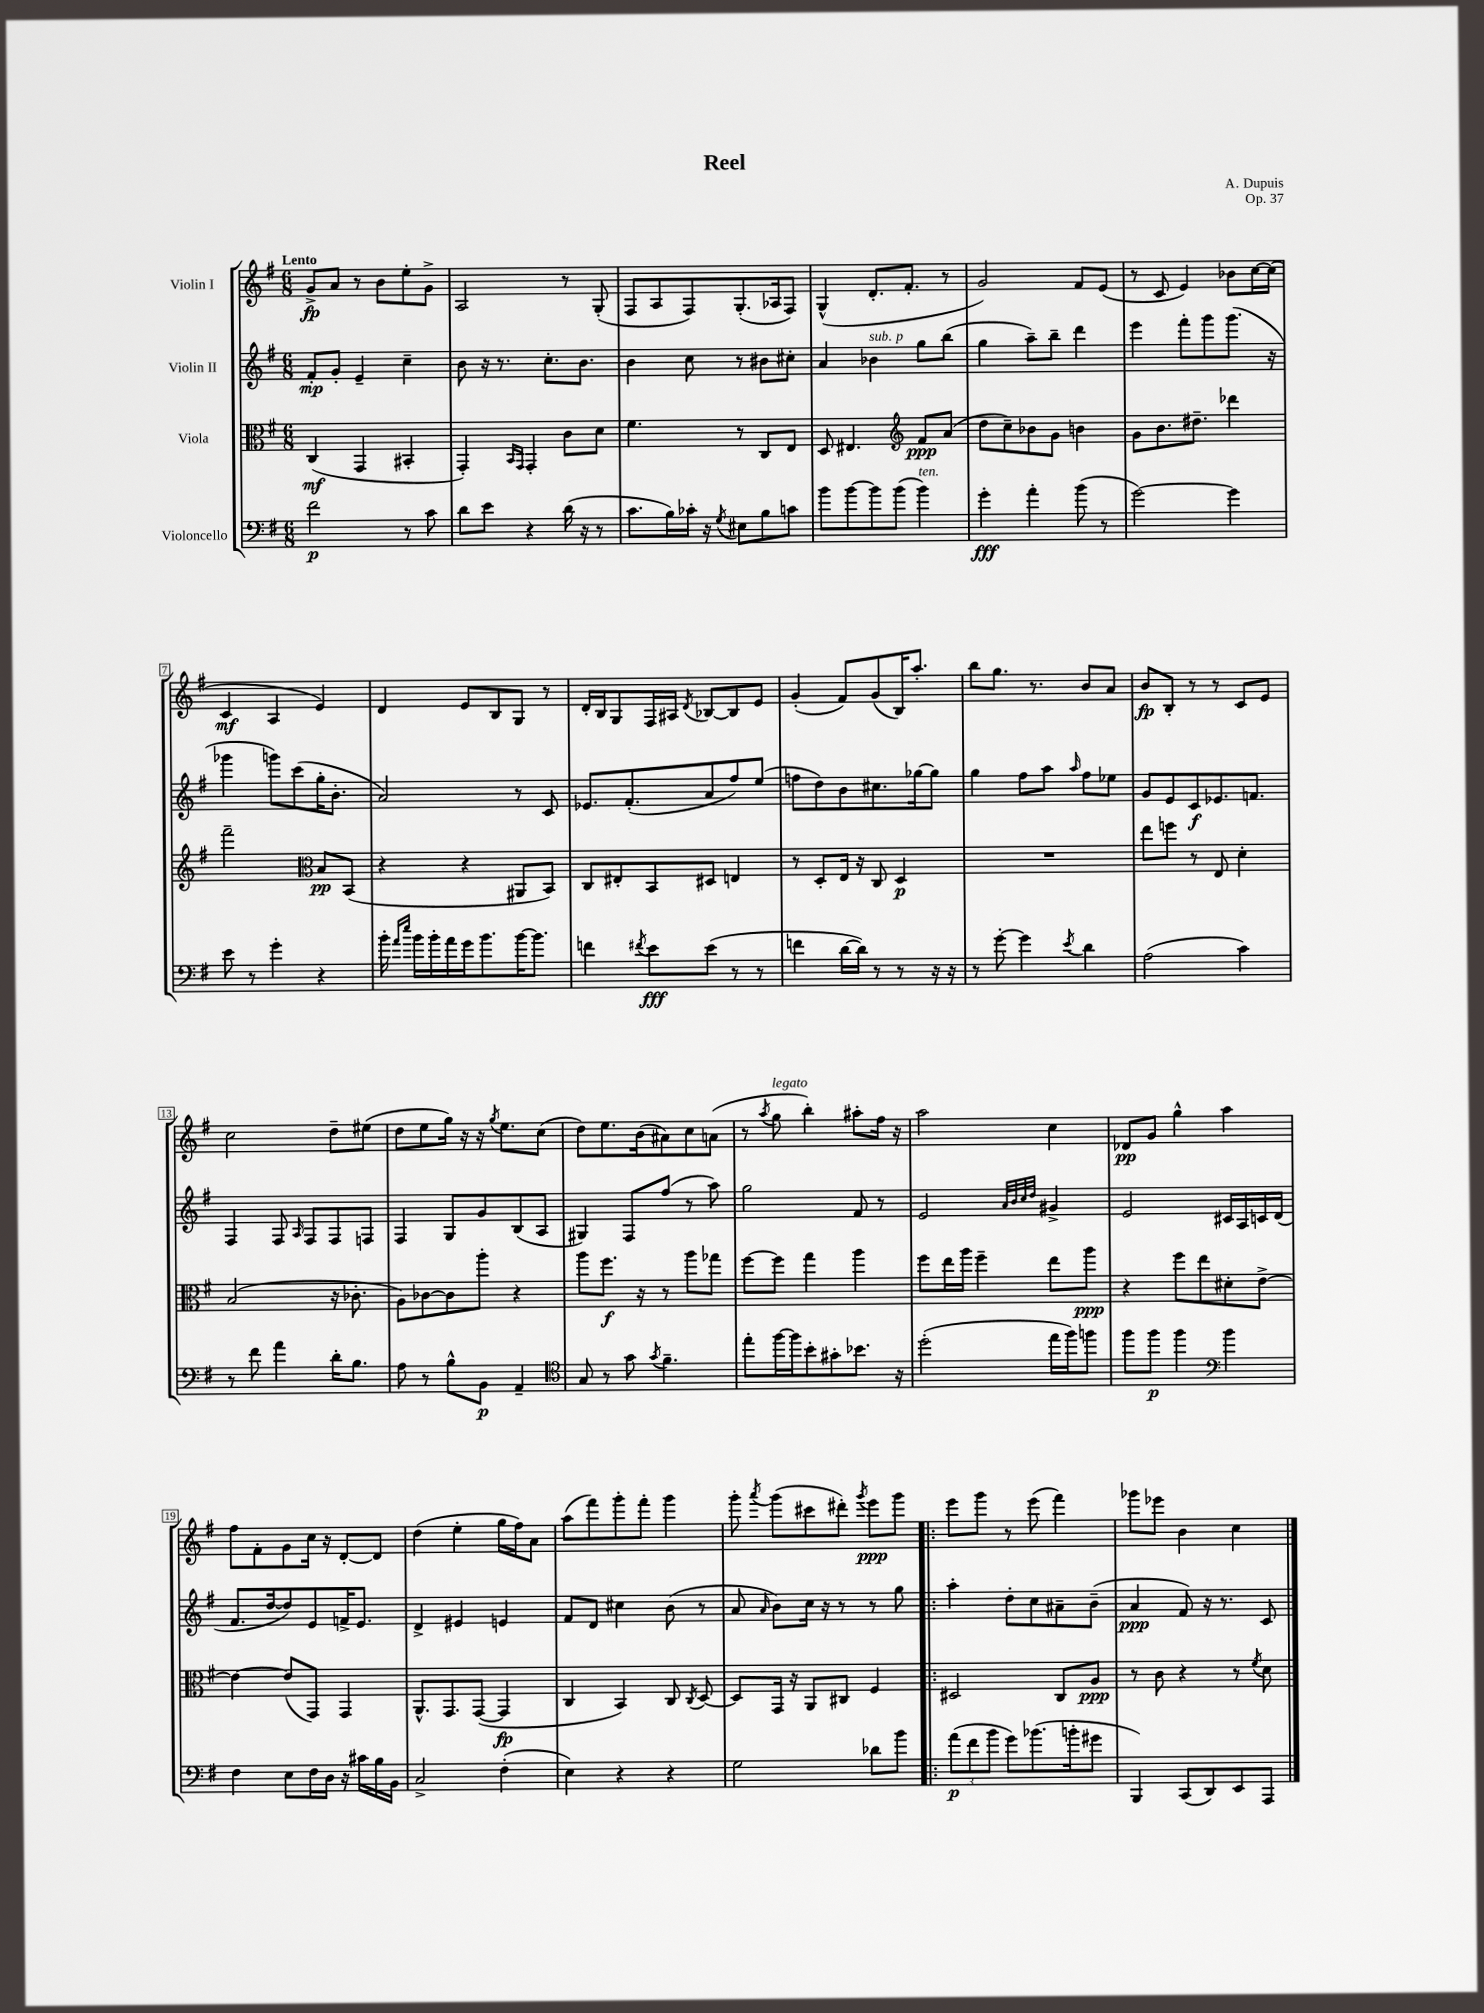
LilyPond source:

\header { title = "Reel" composer = "A. Dupuis" opus = "Op. 37" }
<<
\new StaffGroup <<
\new Staff = "s0" \with { instrumentName = "Violin I" } {
    \clef treble \key g \major \numericTimeSignature \time 6/8 \tempo "Lento"
    \autoBeamOff g'8[->\fp a'8] r8 b'8[ e''8-. g'8]-> |
    a2 r8 g8-.( |
    fis8[ a8 fis8) g8.-.( aes16 fis8]) |
    g4-^( d'8.[-. fis'8.]-. r8 |
    g'2) fis'8[ e'8]( |
    r8 c'8 e'4) bes'8[ c''16~ c''16]( |
    c'4\mf a4 e'4) |
    d'4 e'8[ b8 g8] r8 |
    d'16[-. b16 g8 fis16 ais16] \acciaccatura { d'8 } bes8[~ bes8 e'8] |
    g'4-.( fis'8[) g'8( b16) a''8.]-. |
    b''8[ g''8.] r8. b'8[ a'8] |
    b'8[\fp b8]-. r8 r8 c'8[ e'8] |
    c''2 d''8[-- eis''8]( |
    d''8[ e''8 g''16]) r16 r16 \acciaccatura { g''8 } e''8.[ c''8]( |
    d''8[) e''8. b'16( ais'8) c''8 a'8]( |
    r8 \acciaccatura { a''8 } g''8^\markup { \italic "legato" } b''4-.) ais''8[-. fis''16] r16 |
    a''2 c''4 |
    des'8[\pp g'8] g''4-^ a''4 |
    fis''8[ fis'8-. g'8 c''16] r16 d'8[~-. d'8] |
    d''4( e''4-. g''16[ fis''16) a'8] |
    a''8[( fis'''8) g'''8-. fis'''8]-. g'''4 |
    g'''8-. \acciaccatura { a'''8 } g'''8[( cis'''8 dis'''8]-.) \acciaccatura { g'''8 } e'''8[\ppp g'''8] |
    \bar ".|:" e'''8[ g'''8] r8 e'''8( fis'''4) |
    ges'''8[ ees'''8] b'4 c''4 \bar "|." |
}
\new Staff = "s1" \with { instrumentName = "Violin II" } {
    \clef treble \key g \major \numericTimeSignature \time 6/8
    \autoBeamOff fis'8[-.\mp g'8]-. e'4-- c''4-- |
    b'8 r16 r8. c''8.[-. b'8.] |
    b'4 c''8 r8 bis'8[ cis''8]-. |
    a'4 bes'4^\markup { \italic "sub. p" } g''8[ b''8]( |
    g''4 a''8[--) b''8]-- d'''4 |
    e'''4 fis'''8[-. g'''8 g'''8.]( r16 |
    ges'''4 g'''8[) c'''8( g''16-. b'8.]-. |
    a'2) r8 c'8 |
    ees'8.[ fis'8.-.( a'8 fis''8) e''8]( |
    f''8[ d''8) b'8 cis''8. ges''16~ ges''8] |
    g''4 fis''8[ a''8] \grace { a''16 } fis''8[ ees''8] |
    g'8[ e'8 c'8\f ees'8. f'8.] |
    fis4 fis8 \grace { a16 } fis8[ fis8 f8] |
    fis4 g8[ g'8 b8( a8] |
    gis4) fis8[ fis''8]( r8 a''8) |
    g''2 fis'8 r8 |
    e'2 \grace { a'32[ b'32 c''32 d''32] } gis'4-> |
    e'2 cis'16[ a16 c'16 d'16]( |
    fis'8.[ d''16~ d''8) e'8 f'16-> e'8.] |
    d'4-> eis'4 e'4 |
    fis'8[ d'8] cis''4 b'8( r8 |
    a'8 \grace { a'16 } b'8[) c''16] r16 r8 r8 g''8 |
    \bar ".|:" a''4-. d''8[-. c''8 ais'8-- b'8]--( |
    a'4\ppp fis'8) r16 r8. c'8 \bar "|." |
}
\new Staff = "s2" \with { instrumentName = "Viola" } {
    \clef alto \key g \major \numericTimeSignature \time 6/8
    \autoBeamOff c4\mf( g,4 bis,4-. |
    g,4-.) \grace { b,16[ g,16] } g,4-. c'8[ d'8] |
    fis'4. r8 c8[ e8] |
    d8 eis4. \clef treble fis'8[\ppp a'8]( |
    d''8[ c''8--) bes'8 g'8] b'4 |
    g'8[ b'8. dis''8.]-- des'''4 |
    fis'''2-- \clef alto b8[\pp b,8]( |
    r4 r4 ais,8[ b,8]) |
    c8[ eis8-. b,8 dis8] e4 |
    r8 d8[-. e16] r16 c8 d4\p |
    R2. |
    e''8[ f''8] r8 e8 d'4-. |
    b2( r16 ces'8.-. |
    a8[) ces'8~ ces'8 a''8]-. r4 |
    a''8[ fis''8.]\f r16 r8 a''8[ ges''8] |
    fis''8[~ fis''8] g''4 a''4 |
    fis''8[ e''16 a''16] fis''4-- e''8[ a''8]\ppp |
    r4 fis''8[ e''8 dis'8-. e'8]~-> |
    e'4~ e'8[( g,8]) g,4 |
    a,8.[-^ g,8. g,8]~( g,4\fp |
    c4 b,4) c8 \acciaccatura { c8 } d8~ |
    d8[ g,16] r16 a,8[ cis8] fis4 |
    \bar ".|:" dis2 c8[ a8]\ppp |
    r8 c'8 r4 r8 \acciaccatura { fis'8 } d'8 \bar "|." |
}
\new Staff = "s3" \with { instrumentName = "Violoncello" } {
    \clef bass \key g \major \numericTimeSignature \time 6/8
    \autoBeamOff fis'2\p r8 c'8 |
    d'8[ e'8] r4 d'16( r16 r8 |
    c'8.[ b16) ces'16]-. r16 \acciaccatura { g8 } eis8[ b8 c'8] |
    b'8[ b'8~ b'8 b'8]( b'4^\markup { \italic "ten." }) |
    g'4-.\fff a'4-. b'8( r8 |
    g'2~) g'4 |
    e'8 r8 g'4-. r4 |
    b'16-. \grace { a'16[ e''16] } b'16[ b'16-. a'16 g'16 b'8. b'16~ b'8.] |
    f'4 \acciaccatura { fis'8 } e'8[\fff e'8]( r8 r8 |
    f'4 d'16[~ d'16]) r8 r8 r16 r16 |
    r8 g'8~-. g'4 \acciaccatura { e'8 } d'4 |
    a2( c'4) |
    r8 fis'8 a'4 d'16[-. b8.] |
    a8 r8 b8[-^ b,8]\p a,4-- |
    \clef tenor g8 r8 g'8 \acciaccatura { g'8 } fis'4.-- |
    e''8[-. fis''16~ fis''16 b'8-. gis'8-. bes'8.] r16 |
    d''2-.( e''16[ fis''16) f''8] |
    fis''8[ fis''8]\p fis''4 \clef bass b'4 |
    fis4 e8[ fis16 d16] r16 cis'16[ b16 b,16] |
    c2-> fis4-.( |
    e4) r4 r4 |
    g2 des'8[ b'8] |
    \bar ".|:" \tuplet 3/2 { a'8[\p( fis'8 b'8] } g'8[) bes'8.( b'16-. gis'8] |
    b,,4) c,8[( d,8) e,8 a,,8] \bar "|." |
}
>>
>>
\layout { \context { \Score \override BarNumber.stencil = #(make-stencil-boxer 0.1 0.3 ly:text-interface::print) } }
